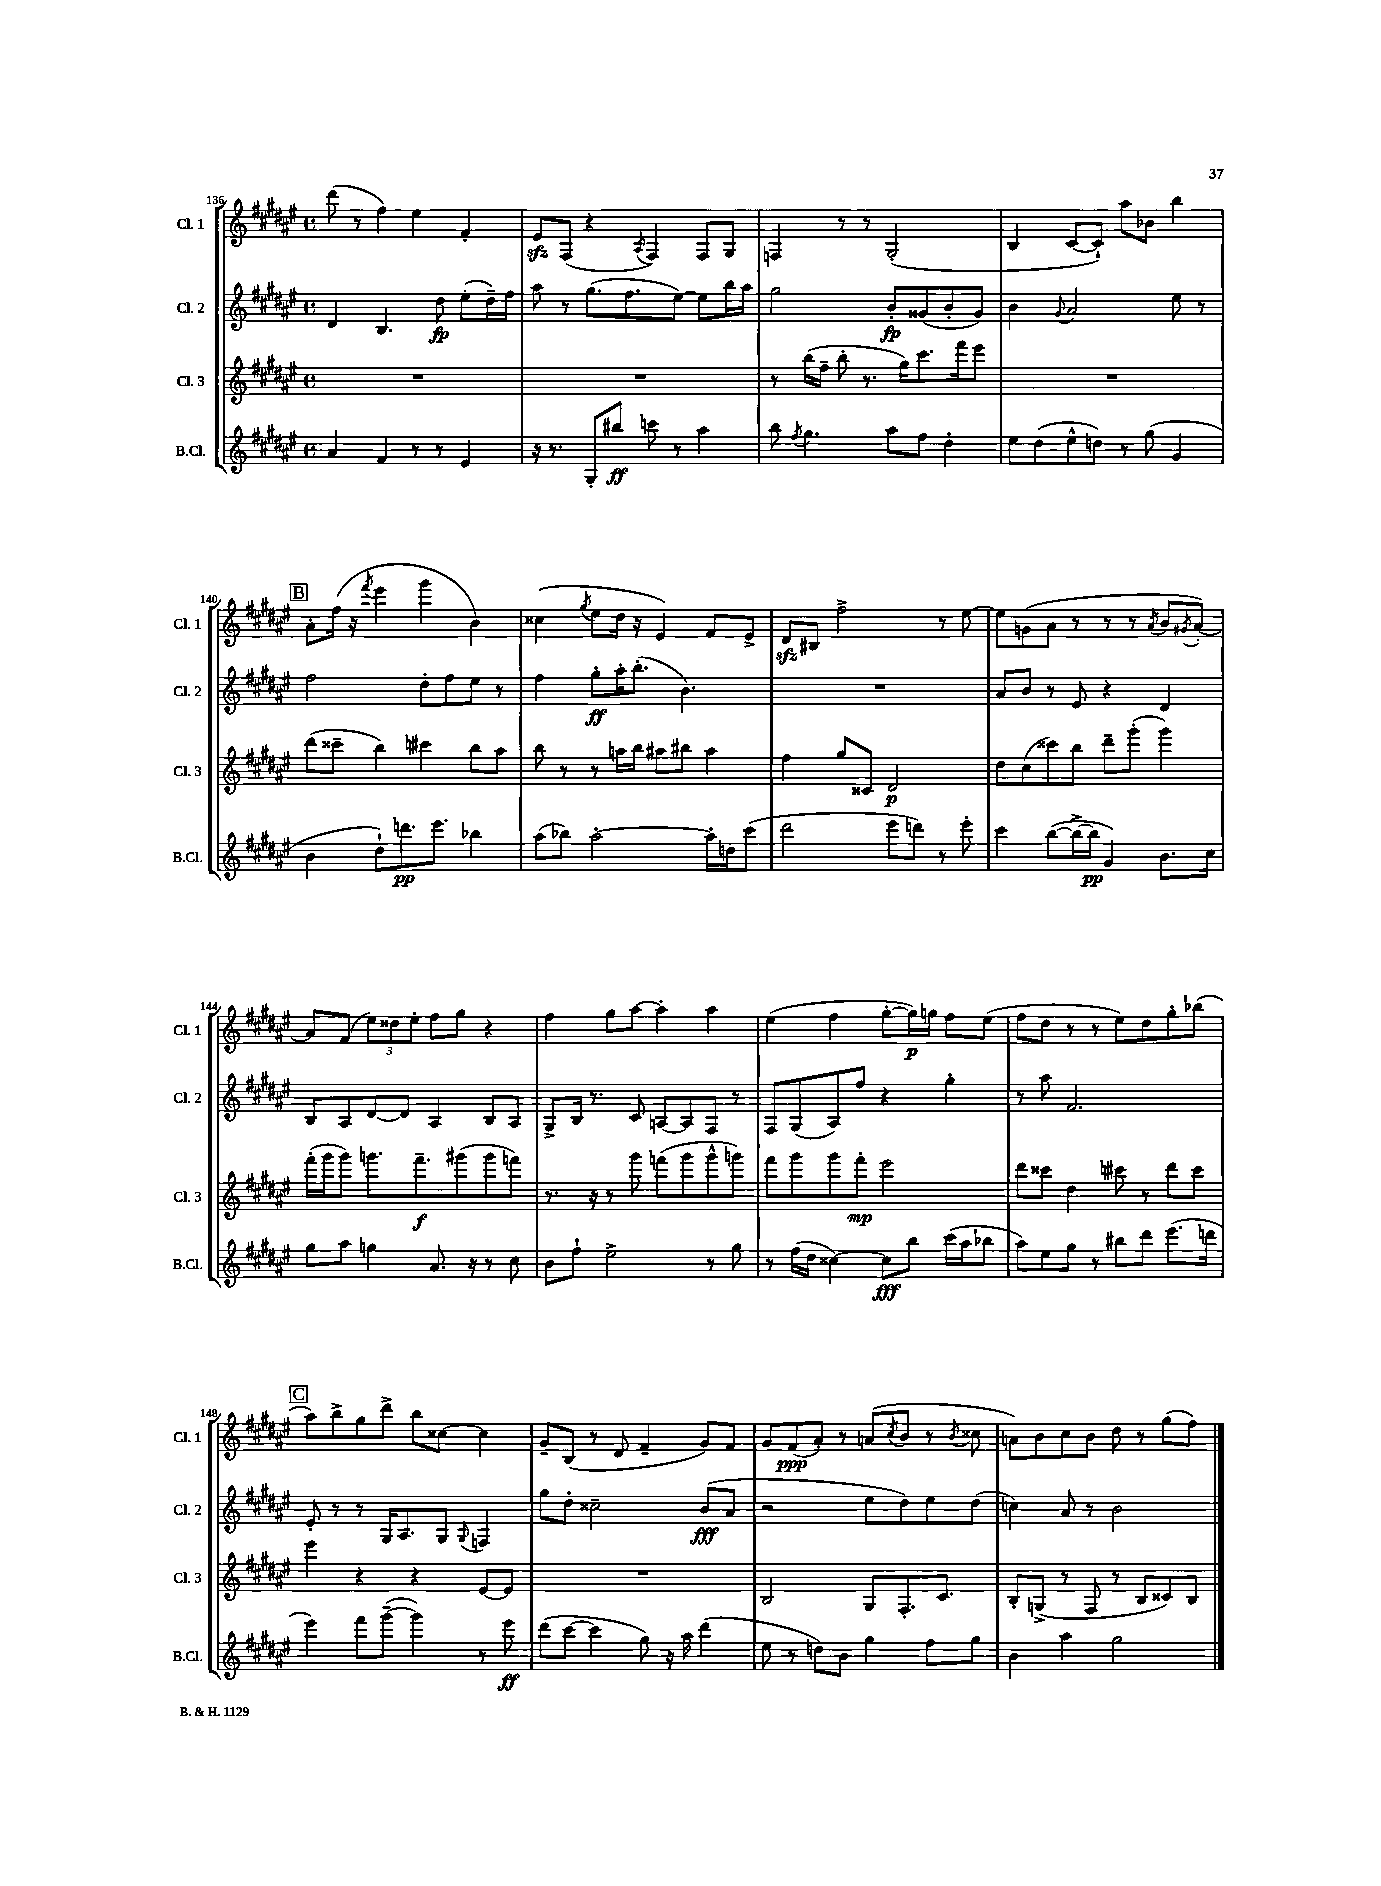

**kern	**kern	**kern	**kern
*staff4	*staff3	*staff2	*staff1
*clefG2	*clefG2	*clefG2	*clefG2
*k[f#c#g#d#a#e#]	*k[f#c#g#d#a#e#]	*k[f#c#g#d#a#e#]	*k[f#c#g#d#a#e#]
*M4/4	*M4/4	*M4/4	*M4/4
*met(c)	*met(c)	*met(c)	*met(c)
4a#	1r	4d#	(8ddd#
.	.	.	8r
4f#	.	4.B	4ff#)
8r	.	.	4ee#
8r	.	8dd#	.
4e#	.	(8ee#'	4f#'
.	.	16dd#~)	.
.	.	16ff#	.
=	=	=	=
16r	1r	8aa#	8e#
8.r	.	.	.
.	.	8r	(8F#
8G#'	.	(8.gg#	4r
8bb#	.	.	.
.	.	8.ff#	.
.	.	.	8qA#
8ccc	.	.	4F#)
8r	.	[8ee#)	.
4aa#	.	8ee#]	8F#
.	.	16bb	8G#
.	.	16aa#	.
=	=	=	=
8bb	8r	2gg#	4F
8qff#	.	.	.
4.gg#	(16bb	.	.
.	16ff#~	.	.
.	8bb'	.	8r
.	8.r	.	8r
8aa#	.	8b'	(2G#'
.	16gg#)	.	.
8ff#	8.ccc#	(8g##	.
4dd#'	.	8b'	.
.	16fff#	.	.
.	8eee#	8g##)	.
=	=	=	=
8ee#	1r	4b	4B
(8dd#	.	.	.
.	.	8qqg#	.
8ee#^^	.	2a#	[8c#
8dd)	.	.	8c#`])
8r	.	.	8aa#
(8gg#	.	.	8b-
4g#	.	8ee#	4bb
.	.	8r	.
=	=	=	=
4b	(8ddd#	2ff#	8a#'
.	8ccc##~	.	(16ff#
.	.	.	16r
.	.	.	8qfff#
8dd#`)	4bb)	.	4eee#
8.ddd	.	.	.
.	4ccc#	8dd#'	4ggg#
8.eee#	.	.	.
.	.	8ff#	.
4bb-	8bb	8ee#	4b)
.	8aa#	8r	.
=	=	=	=
(8aa#	8bb	4ff#	(4cc##
8bb-)	8r	.	.
.	.	.	8qgg#
[2aa#'	8r	8gg#'	8ee#
.	16aa	16aa#'	16dd#
.	16bb	(8.bb'	16r
.	8aa#	.	4e#)
.	8bb#	4.b)	.
16aa#']	4aa#	.	8f#
16dd	.	.	.
(8ccc#	.	.	8e#^
=	=	=	=
2ddd#	4ff#	1r	8d#
.	.	.	8B#
.	8gg#	.	2ff#^
.	8c##	.	.
8eee#	2d#	.	.
8ddd)	.	.	.
8r	.	.	8r
8eee#'	.	.	[8ee#
=	=	=	=
4ccc#	8dd#	8a#	8ee#]
.	(8cc#	8b	(8g
([8bb	8ccc##)	8r	8a#
16bb^_	8bb	8e#	8r
16bb]	.	.	.
4g#)	8ddd#~	4r	8r
.	(8ggg#'	.	8r
.	.	.	8qa#
8.b	4ggg#)	4d#	8b
.	.	.	8qg#
.	.	.	[8a#')
16cc#	.	.	.
=	=	=	=
8gg#	(16fff#'	8B	8a#]
.	16ggg#	.	.
8aa#	8ggg#)	8A#	(8f#
4gg	8.ggg	[8d#	12ee#)
.	.	.	12dd##
.	.	8d#]	.
.	.	.	12ee#'
.	8.fff#~	.	.
8.a#	.	4A#	8ff#
.	(8ggg#	.	8gg#
16r	.	.	.
8r	8ggg#	8B	4r
8cc#	8fff)	8A#	.
=	=	=	=
8b	8.r	8G#^	4ff#
8ff#`	.	16B	.
.	16r	8.r	.
2ee#^	8r	.	8gg#
.	8ggg#	8c#	[8aa#
.	(8fff	[8A	4aa#']
.	8ggg#	8A]	.
8r	8ggg#^^	8F#	4aa#
8gg#	8ggg)	8r	.
=	=	=	=
8r	8fff#	8F#	(4ee#
(16ff#	8ggg#	(8G#	.
16dd#	.	.	.
[4cc##)	8ggg#	8A#)	4ff#
.	8fff#'	8ff#	.
8cc##]	2eee#	4r	[8gg#'
8bb	.	.	16gg#])
.	.	.	16gg
(16ccc#	.	4gg#'	8ff#
16aa#	.	.	.
8bb-	.	.	(8ee#
=	=	=	=
8aa#)	8ddd#	8r	8ff#
8ee#	8ccc##	8aa#	8dd#
8gg#	4dd#	2.f#	8r
8r	.	.	8r
8bb#	8ccc#	.	8ee#)
8ddd#	8r	.	8dd#
(8.eee#	8ddd#	.	8gg#'
.	8ccc#	.	(8bb-
16ddd	.	.	.
=	=	=	=
4eee#)	4eee#	8e#'	8aa#)
.	.	8r	8bb^
8fff#	4r	8r	8gg#
([8ggg#~	.	16G#	8ddd#^
.	.	8.A#	.
4ggg#])	4r	.	8bb
.	.	8G#	[8cc##
.	.	8qqG#	.
8r	[8e#	4F	4cc##]
8eee#	8e#]	.	.
=	=	=	=
(8ddd#	1r	8gg#	8g#~
[8ccc#	.	8dd#'	(8B
4ccc#]	.	2cc##~	8r
.	.	.	8d#
8gg#)	.	.	4f#~
16r	.	.	.
16aa#	.	.	.
(4ddd#	.	(8b	8g#)
.	.	8a#	8f#
=	=	=	=
8ee#	2B	2r	8g#
8r	.	.	(8f#
8dd)	.	.	8a#')
8b	.	.	8r
4gg#	8G#	8ee#	(8a
.	.	.	8qcc#
.	8.F#'	8dd#)	8b
8ff#	.	8ee#	8r
.	8.c#	.	.
.	.	.	8qb
8gg#	.	(8dd#	8cc##
=	=	=	=
4b	8B'	4cc)	8a)
.	(8G^	.	8b
4aa#	8r	8a#	8cc#
.	8F#	8r	8b
2gg#	8r	2b	8dd#
.	8B	.	8r
.	8c##)	.	(8gg#
.	8B	.	8ff#)
==	==	==	==
*-	*-	*-	*-
